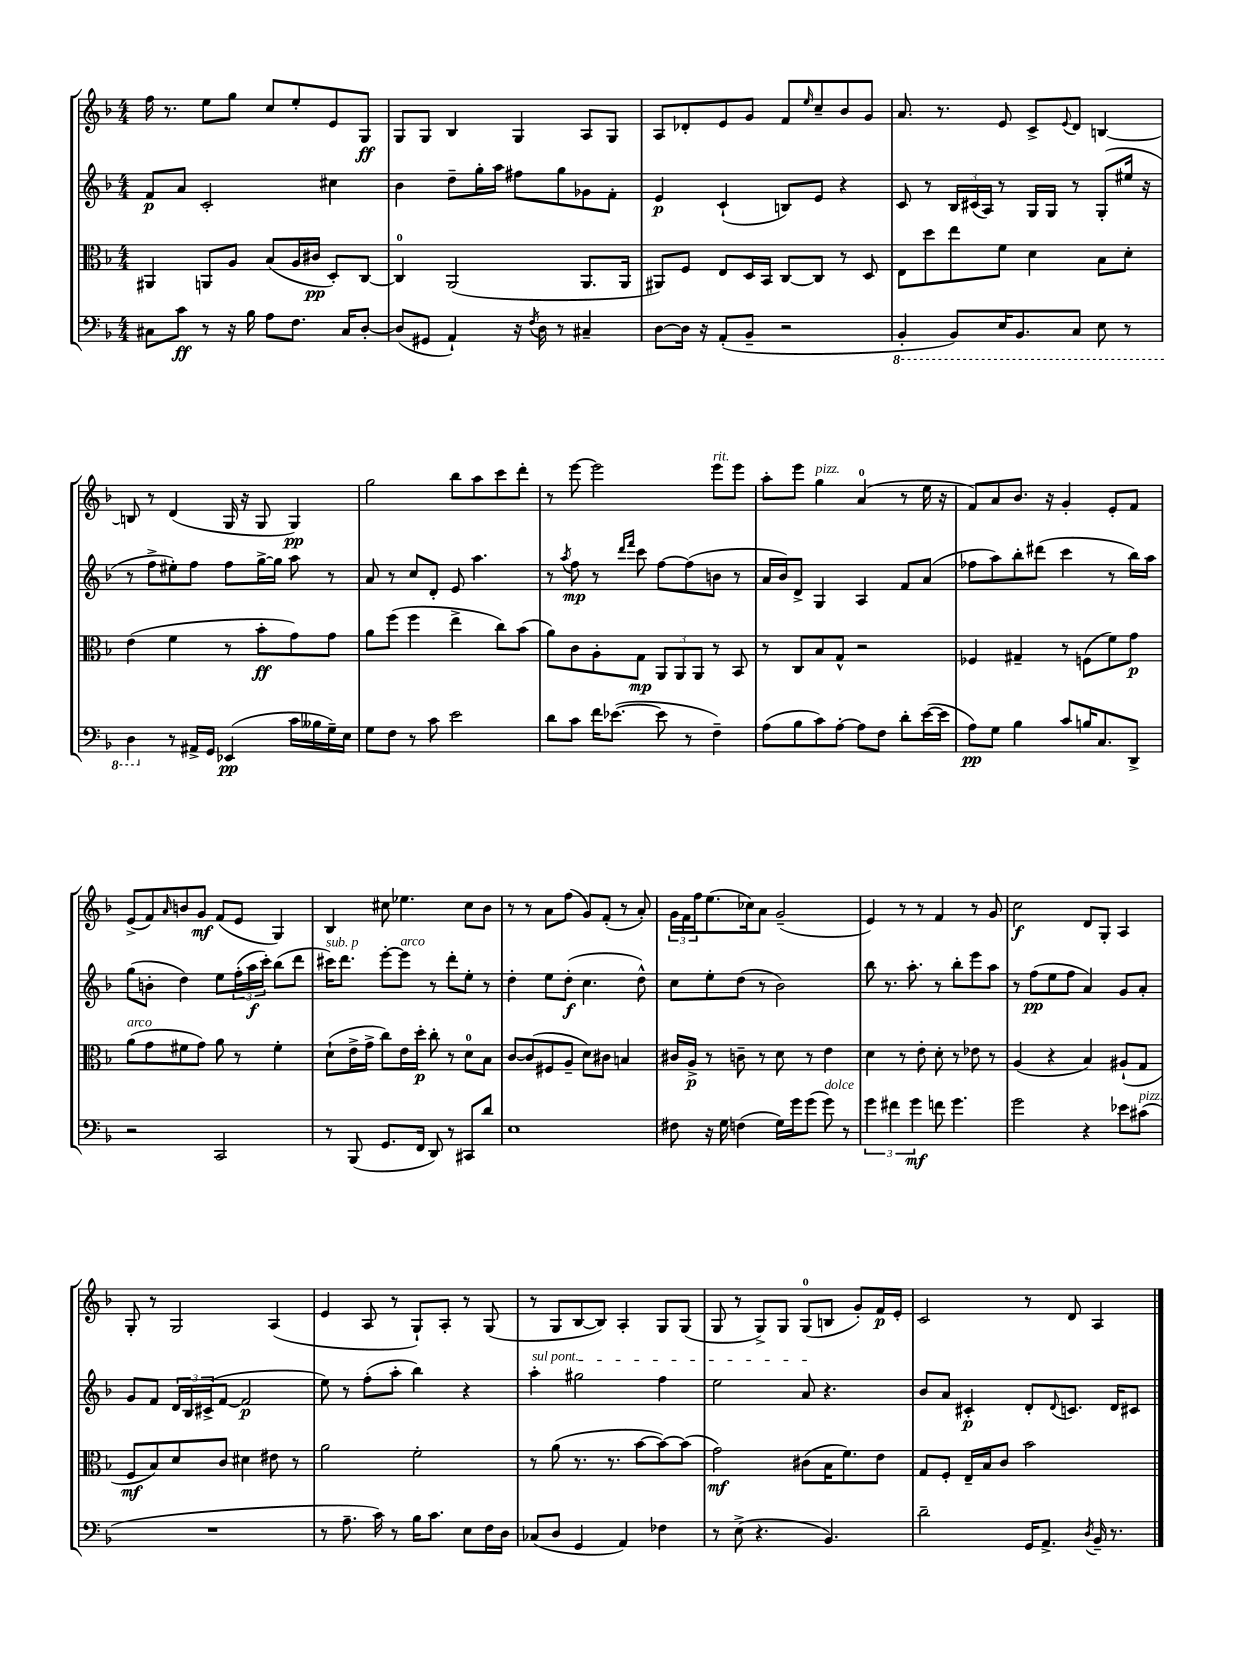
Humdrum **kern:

**kern	**dynam	**kern	**dynam	**kern	**dynam	**kern	**dynam
*part4	*part4	*part3	*part3	*part2	*part2	*part1	*part1
*staff4	*staff4	*staff3	*staff3	*staff2	*staff2	*staff1	*staff1
*clefF4	*	*clefC3	*	*clefG2	*	*clefG2	*
*k[b-]	*	*k[b-]	*	*k[b-]	*	*k[b-]	*
*M4/4	*	*M4/4	*	*M4/4	*	*M4/4	*
=107	=107	=107	=107	=107	=107	=107	=107
8C#X\L	.	4AA#X/	.	8f/L	p	16ff\	.
.	.	.	.	.	.	8.r	.
8c\J	ff	.	.	8a/J	.	.	.
8r	.	8AAn/L	.	2c'/	.	8ee\L	.
16r	.	8A/J	.	.	.	8gg\J	.
16B-\	.	.	.	.	.	.	.
8A\L	.	(8B-/L	.	.	.	8cc/L	.
8.F\J	.	16A/L	.	.	.	8ee'/	.
.	.	16c#X/JJ	pp	.	.	.	.
.	.	8D'/L)	.	4cc#X\	.	8e/	.
16C#/KL	.	.	.	.	.	.	.
[8D'/J	.	[8C/J	.	.	.	8G/J	ff
=108	=108	=108	=108	=108	=108	=108	=108
(8D/L]	.	4C/]	.	4b-\	.	8G/L	.
8GG#X/J	.	.	.	.	.	8G/J	.
4AA`/)	.	(2AA/	.	8dd~\L	.	4B-/	.
.	.	.	.	16gg'\L	.	.	.
.	.	.	.	16aa\JJ	.	.	.
16r	.	.	.	8ff#X\L	.	4G/	.
8qF/	.	.	.	.	.	.	.
16D\	.	.	.	.	.	.	.
8r	.	.	.	8gg\	.	.	.
4C#X~/	.	8.AA/L	.	8g-X\	.	8A/L	.
.	.	.	.	8f'\J	.	8G/J	.
.	.	16AA/Jk	.	.	.	.	.
=109	=109	=109	=109	=109	=109	=109	=109
[8D\L	.	8AA#X/L)	.	4e/	p	8A/L	.
16D\Jk]	.	8F/J	.	.	.	8d-X'/	.
16r	.	.	.	.	.	.	.
(8AA'/L	.	8E/L	.	(4c`/	.	8e/	.
8BB-~/J	.	16D/L	.	.	.	8g/J	.
.	.	16BB-/JJ	.	.	.	.	.
2r	.	[8C/L	.	8Bn/L)	.	8f/L	.
.	.	.	.	.	.	16qqee/	.
.	.	8C/J]	.	8e/J	.	8cc~/	.
.	.	8r	.	4r	.	8b-/	.
.	.	8D/	.	.	.	8g/J	.
=110	=110	=110	=110	=110	=110	=110	=110
*8ba	*	*	*	*	*	*	*
4BBB-'/	.	8E\L	.	8c/	.	8.a/	.
.	.	8dd\	.	8r	.	.	.
.	.	.	.	.	.	8.r	.
8BBB-/L)	.	8ee\	.	24B-/LL	.	.	.
.	.	.	.	(24c#X/	.	.	.
.	.	.	.	24A/JJ)	.	.	.
16EE/K	.	8f\J	.	8r	.	8e/	.
8.BBB-/	.	.	.	.	.	.	.
.	.	4d\	.	16G/LL	.	8c^/L	.
.	.	.	.	16G/JJ	.	.	.
.	.	.	.	.	.	8qqe/	.
8CC/J	.	.	.	8r	.	8d/J	.
8EE\	.	8B-\L	.	(8G'/L	.	[4Bn/	.
8r	.	8d'\J	.	16ee#X/Jk	.	.	.
.	.	.	.	16r	.	.	.
!!LO:LB:g=z
=111	=111	=111	=111	=111	=111	=111	=111
4DD\	.	(4e\	.	8r	.	8Bn/]	.
.	.	.	.	8ff^\L	.	8r	.
*X8ba	*	*	*	*	*	*	*
8r	.	4f\	.	8ee#X'\)	.	(4d/	.
16AA#X^/LL	.	.	.	8ff\J	.	.	.
16GG/JJ	.	.	.	.	.	.	.
(4EE-X/	pp	8r	.	8ff\L	.	16G/	.
.	.	.	.	.	.	16r	.
.	.	8b-'\L	ff	[16gg^\L	.	8G/	.
.	.	.	.	16gg\JJ]	.	.	.
16c\LL	.	8g\)	.	8aa\	.	4G/)	pp
16B--X\	.	.	.	.	.	.	.
16G~\)	.	8g\J	.	8r	.	.	.
16E\JJ	.	.	.	.	.	.	.
=112	=112	=112	=112	=112	=112	=112	=112
8G\L	.	8a\L	.	8a/	.	2gg\	.
8F\J	.	(8ff\J	.	8r	.	.	.
8r	.	4ff\	.	8cc/L	.	.	.
8c\	.	.	.	8d'/J	.	.	.
2e\	.	4ee^\	.	8e/	.	8bb-\L	.
.	.	.	.	4.aa\	.	8aa\	.
.	.	8cc\L)	.	.	.	8ccc\	.
.	.	(8b-\J	.	.	.	8ddd'\J	.
=113	=113	=113	=113	=113	=113	=113	=113
8d\L	.	8a\L)	.	8r	.	8r	.
.	.	.	.	8qaa/	.	.	.
8c\J	.	8c\	.	8ff\	mp	[8eee\	.
16f\KL	.	8A'\	.	8r	.	2eee\]	.
([8.e-X\J	.	.	.	.	.	.	.
.	.	.	.	16qqddd/LL	.	.	.
.	.	.	.	16qqfff/JJ	.	.	.
.	.	8G\J	mp	8ccc\	.	.	.
8e-\]	.	12AA/L	.	[8ff\L	.	.	.
.	.	12AA/	.	.	.	.	.
8r	.	.	.	(8ff\]	.	.	.
.	.	12AA/J	.	.	.	.	.
!	!	!	!	!	!	!LO:TX:a:i:t=rit.	!
4F~\)	.	8r	.	8bn\J	.	8eee\L	.
.	.	8BB-/	.	8r	.	8eee\J	.
=114	=114	=114	=114	=114	=114	=114	=114
(8A\L	.	8r	.	16a/LL	.	8aa'\L	.
.	.	.	.	16b-/J)	.	.	.
8B-\	.	8C/L	.	8d^/J	.	8eee\J	.
!	!	!	!	!	!	!LO:TX:a:i:t=pizz.	!
8c\)	.	8B-/	.	4G/	.	4gg\	.
[8A'\J	.	8G^^/J	.	.	.	.	.
8A\L]	.	2r	.	4A/	.	(4a/	.
8F\J	.	.	.	.	.	.	.
8d'\L	.	.	.	8f/L	.	8r	.
([16e\L	.	.	.	(8a/J	.	16ee\	.
16e\JJ]	.	.	.	.	.	16r	.
=115	=115	=115	=115	=115	=115	=115	=115
8A\L)	pp	4F-X/	.	8ff-X\L	.	8f/L)	.
8G\J	.	.	.	8aa\)	.	8a/	.
4B-\	.	4G#X~/	.	8bb-'\	.	8.b-/J	.
.	.	.	.	(8ddd#X\J	.	.	.
.	.	.	.	.	.	16r	.
8c/L	.	8r	.	4ccc\	.	4g'/	.
16Bn/K	.	(8Fn\L	.	.	.	.	.
8.C/	.	.	.	.	.	.	.
.	.	8f\)	.	8r	.	8e'/L	.
8DD^/J	.	8g\J	p	16bb-\LL)	.	8f/J	.
.	.	.	.	16aa\JJ	.	.	.
!!LO:LB:g=z
=116	=116	=116	=116	=116	=116	=116	=116
!	!	!LO:TX:a:i:t=arco	!	!	!	!	!
2r	.	(8a\L	.	(8gg\L	.	(8e^/L	.
.	.	8g\	.	8bn'\J	.	8f/)	.
.	.	.	.	.	.	16qqa/	.
.	.	8f#X\	.	4dd\)	.	8bn/	.
.	.	8g\J)	.	.	.	8g/J	mf
2CC/	.	8a\	.	8ee\L	.	(8f/L	.
.	.	8r	.	(24ff'\L	.	8e/J	.
.	.	.	.	24aa\	f	.	.
.	.	.	.	24ccc'\JJ)	.	.	.
.	.	4f#'\	.	(8bb-\L	.	4G/)	.
.	.	.	.	8ddd\J	.	.	.
=117	=117	=117	=117	=117	=117	=117	=117
!	!	!	!	!LO:TX:a:i:t=sub. p	!	!	!
8r	.	(8d`\L	.	16ccc#X\KL)	.	4B-/	.
.	.	.	.	8.ddd\J	.	.	.
(8BBB-/	.	16e^\L	.	.	.	.	.
.	.	16g^\JJ	.	.	.	.	.
8.GG/L	.	8cc\L)	.	[8eee'\L	.	8cc#X\	.
!	!	!	!	!LO:TX:a:i:t=arco	!	!	!
.	.	16e\L	.	8eee\J]	.	4.ee-X\	.
16FF/Jk	.	16dd'\JJ	p	.	.	.	.
8DD/)	.	8cc'\	.	8r	.	.	.
8r	.	8r	.	8ddd'\L	.	.	.
8CC#X/L	.	8d\L	.	8ee'\J	.	8cc#\L	.
8d/J	.	8B-\J	.	8r	.	8b-\J	.
=118	=118	=118	=118	=118	=118	=118	=118
1E	.	[8c/L	.	4dd'\	.	8r	.
.	.	(8c/]	.	.	.	8r	.
.	.	8F#X/	.	8ee\L	.	8a\L	.
.	.	8A~/J	.	(8dd'\J	f	(8ff\J	.
.	.	8d\L)	.	4.cc\	.	8g/L)	.
.	.	8c#X\J	.	.	.	(8f'/J	.
.	.	4Bn/	.	.	.	8r	.
.	.	.	.	8dd^^\)	.	8a'/)	.
=119	=119	=119	=119	=119	=119	=119	=119
8F#X\	.	16c#X/LL	.	8cc\L	.	24g\LL	.
.	.	.	.	.	.	24f\	.
.	.	16A^/JJ	p	.	.	.	.
.	.	.	.	.	.	24ff\J	.
16r	.	8r	.	8ee'\	.	(8.ee\	.
16G\	.	.	.	.	.	.	.
(4Fn\	.	8cn~\	.	(8dd\J	.	.	.
.	.	.	.	.	.	16cc-X\k)	.
.	.	8r	.	8r	.	8a\J	.
16G\LL)	.	8d\	.	2b-\)	.	(2g~/	.
16g\J	.	.	.	.	.	.	.
(8g\J	.	8r	.	.	.	.	.
!LO:TX:a:i:t=dolce	!	!	!	!	!	!	!
8g\)	.	4e\	.	.	.	.	.
8r	.	.	.	.	.	.	.
=120	=120	=120	=120	=120	=120	=120	=120
6g\	.	4d\	.	8bb-\	.	4e/)	.
.	.	.	.	8.r	.	.	.
6f#X\	.	.	.	.	.	.	.
.	.	8r	.	.	.	8r	.
.	.	.	.	8.aa'\	.	.	.
6g\	mf	.	.	.	.	.	.
.	.	8e'\	.	.	.	8r	.
8fn\	.	8d'\	.	8r	.	4f/	.
4.g\	.	8r	.	8bb-'\L	.	.	.
.	.	8e-X\	.	8eee\	.	8r	.
.	.	8r	.	8aa\J	.	8g/	.
=121	=121	=121	=121	=121	=121	=121	=121
2g\	.	(4A/	.	8r	.	2cc\	f
.	.	.	.	(8ff\L	pp	.	.
.	.	4r	.	8ee\	.	.	.
.	.	.	.	8ff\J	.	.	.
4r	.	4B-/)	.	4a/)	.	8d/L	.
.	.	.	.	.	.	8G'/J	.
8e-X\L	.	(8A#X`/L	.	8g/L	.	4A/	.
!LO:TX:a:i:t=pizz.	!	!	!	!	!	!	!
(8c#X\J	.	8G/J	.	8a'/J	.	.	.
!!LO:LB:g=z
=122	=122	=122	=122	=122	=122	=122	=122
1r	.	8F/L	mf	8g/L	.	8G'/	.
.	.	8B-/)	.	8f/J	.	8r	.
.	.	8d/	.	24d/LL	.	2G/	.
.	.	.	.	24B-/	.	.	.
.	.	.	.	(24c#X^/J	.	.	.
.	.	8c/J	.	[8f/J	.	.	.
.	.	4d#X\	.	2f/]	p	.	.
.	.	8e#X\	.	.	.	(4A/	.
.	.	8r	.	.	.	.	.
=123	=123	=123	=123	=123	=123	=123	=123
8r	.	2a\	.	8ee\)	.	4e/	.
8.A~\	.	.	.	8r	.	.	.
.	.	.	.	(8ff'\L	.	8A/	.
16c\)	.	.	.	.	.	.	.
8r	.	.	.	8aa'\J	.	8r	.
16B-\KL	.	2f'\	.	4bb-\)	.	8G`/L)	.
8.c\J	.	.	.	.	.	.	.
.	.	.	.	.	.	8A'/J	.
8E\L	.	.	.	4r	.	8r	.
16F\L	.	.	.	.	.	(8G/	.
16D\JJ	.	.	.	.	.	.	.
=124	=124	=124	=124	=124	=124	=124	=124
!	!	!	!	!LO:TX:a:i:t=sul pont.	!	!	!
(8C-X/L	.	8r	.	4aa'\	.	8r	.
8D/J	.	(8a\	.	.	.	8G/L	.
4GG/	.	8.r	.	2gg#X\	.	[8B-/	.
.	.	.	.	.	.	8B-/J])	.
.	.	8.r	.	.	.	.	.
4AA/)	.	.	.	.	.	4A'/	.
.	.	[8b-\L	.	.	.	.	.
4F-X\	.	8b-\_)	.	4ff\	.	8G/L	.
.	.	(8b-\J]	.	.	.	(8G/J	.
=125	=125	=125	=125	=125	=125	=125	=125
8r	.	2g\)	mf	2ee\	.	8G/	.
(8E^\	.	.	.	.	.	8r	.
4.r	.	.	.	.	.	8G^/L)	.
.	.	.	.	.	.	8G/J	.
.	.	(8c#X\L	.	8a/	.	(8G/L	.
4.BB-/)	.	16B-\K	.	4.r	.	8Bn/J	.
.	.	8.f\)	.	.	.	.	.
.	.	.	.	.	.	8g'/L)	.
.	.	8e\J	.	.	.	16f/L	p
.	.	.	.	.	.	16e'/JJ	.
=126	=126	=126	=126	=126	=126	=126	=126
2d~\	.	8G/L	.	8b-/L	.	2c/	.
.	.	8F'/J	.	8a/J	.	.	.
.	.	16E~/LL	.	4c#X'/	p	.	.
.	.	16B-/J	.	.	.	.	.
.	.	8c/J	.	.	.	.	.
16GG/KL	.	2b-\	.	8d'/L	.	8r	.
8.AA^/J	.	.	.	.	.	.	.
.	.	.	.	8qqd/	.	.	.
.	.	.	.	8.cn/J	.	8d/	.
8qD/	.	.	.	.	.	.	.
16BB-~/	.	.	.	.	.	4A/	.
8.r	.	.	.	16d/KL	.	.	.
.	.	.	.	8c#X/J	.	.	.
==	==	==	==	==	==	==	==
*-	*-	*-	*-	*-	*-	*-	*-
